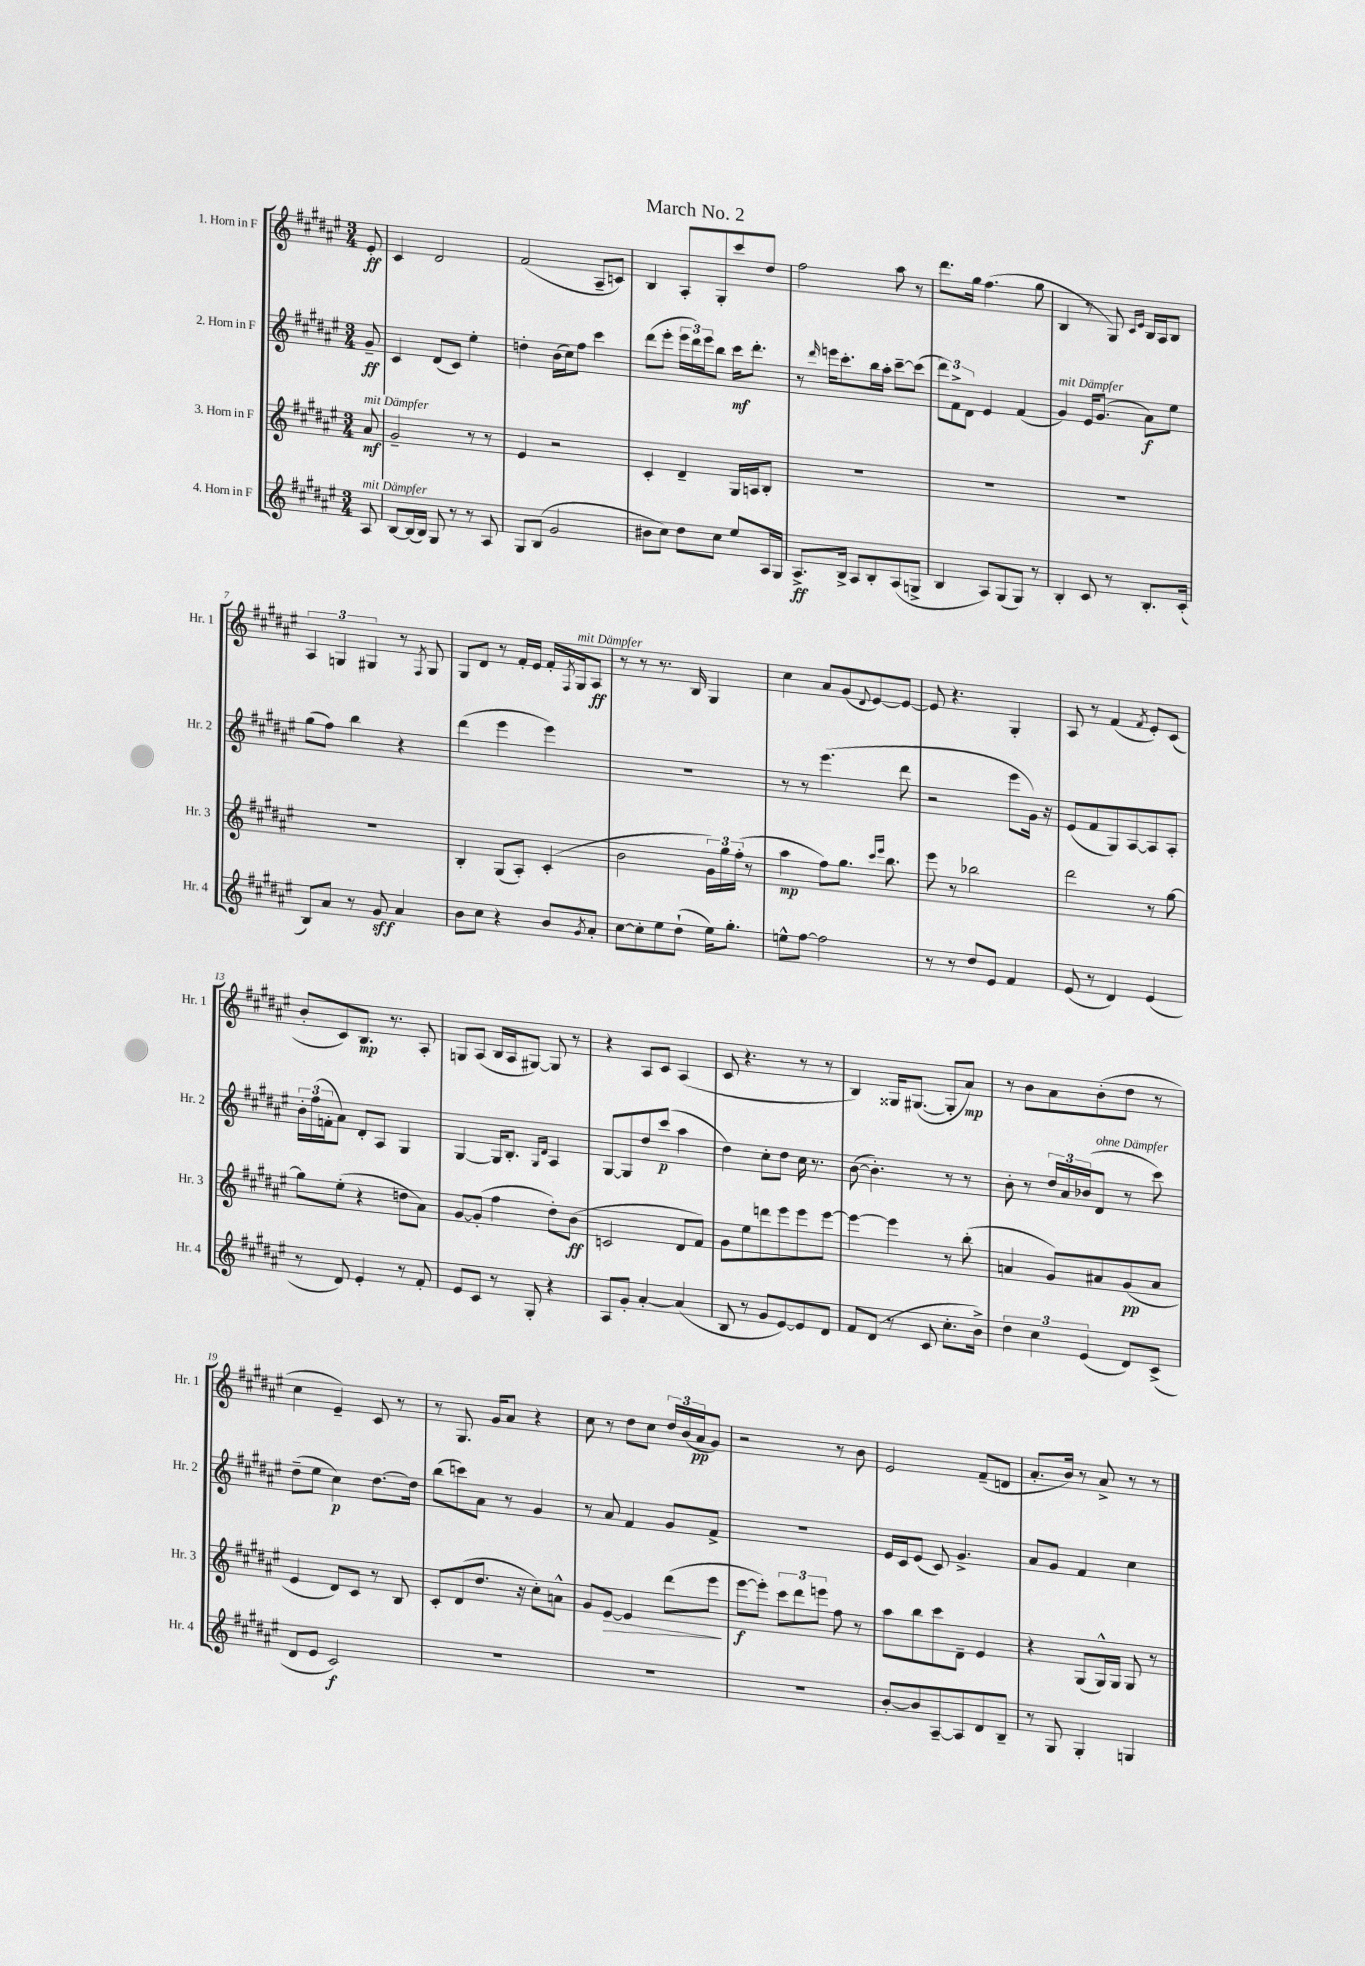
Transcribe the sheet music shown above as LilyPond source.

\header { title = "March No. 2" }
<<
\new StaffGroup <<
\new Staff = "s0" \with { instrumentName = "1. Horn in F" shortInstrumentName = "Hr. 1" } {
    \clef treble \key fis \major \numericTimeSignature \time 3/4 \partial 8
    eis'8-.\ff |
    cis'4 dis'2 |
    fis'2( ais8-- c'8) |
    b4 ais8-. gis8-. cis'''8 dis''8 |
    fis''2 ais''8 r8 |
    dis'''8. gis''16 fis''4.( gis''8 |
    b4 r8 gis8) \grace { cis'16 eis'16 } b16 ais16 b8 |
    \tuplet 3/2 { ais4 g4 gis4 } r8 \acciaccatura { fis8 } gis8 |
    gis8 dis'8 r8 fis'16-. eis'16 fis'16-. \acciaccatura { fis8 } gis16^\markup { \italic "mit Dämpfer" } ais8\ff |
    r8 r8 r8. b16 gis4 |
    cis''4 ais'8 gis'8( \appoggiatura { dis'8 } eis'8~) eis'8~ |
    eis'8 r4. gis4-. |
    ais8 r8 fis'4( \acciaccatura { fis'8 } eis'8-.) cis'8( |
    b'8-. cis'8) b8.\mp r8. ais8-. |
    g8 ais8( b16 ais16 gis8~) gis8 r8 |
    r4 ais8 cis'8 ais4( |
    cis'8 r4. r8 r8 |
    b4) gisis16 gis8.~( gis8-. ais'8\mp) |
    r8 b'8 ais'8 b'8-.( dis''8 r8 |
    cis''4 eis'4--) cis'8 r8 |
    r8 gis8. gis'16 ais'8 r4 |
    cis''8 r8 dis''8 cis''8 \tuplet 3/2 { dis''16 b'16( ais'16\pp } gis'8) |
    r2 r8 b'8 |
    eis'2 fis'8--( d'8 |
    ais'8.-. b'16) r8 ais'8-> r8 r8 \bar "|." |
}
\new Staff = "s1" \with { instrumentName = "2. Horn in F" shortInstrumentName = "Hr. 2" } {
    \clef treble \key fis \major \numericTimeSignature \time 3/4 \partial 8
    gis'8--\ff |
    cis'4 dis'8( cis'8) eis''4-. |
    d''4-. b'16( cis''16) fis''8 cis'''4 |
    dis'''8( eis'''8-. \tuplet 3/2 { eis'''16 dis'''16) eis'''16 } b''8 cis'''16\mf dis'''8.-. |
    r8 \grace { dis'''16 } e'''16 cis'''8.-. b''16 ais''16-. cis'''8~-- cis'''8( |
    \tuplet 3/2 { dis'''8) fis'8-> dis'8 } eis'4 fis'4( |
    gis'4^\markup { \italic "mit Dämpfer" }) eis'16 gis'8.( ais'8\f) eis''8 |
    gis''8( fis''8) b''4 r4 |
    dis'''4( eis'''4 eis'''4) |
    R2. |
    r8 r8 eis'''4.( dis'''8 |
    r2 eis'''8 gis'16) r16 |
    eis'8( fis'8 gis8) ais8~ ais8 ais8-. |
    \tuplet 3/2 { b'16-. fis''16( f'16-. } ais'8) dis'8-. ais8 gis4 |
    gis4~ gis16 b8.-. \grace { gis16 dis'16 } ais4 |
    gis8~ gis8 dis''8 cis'''8\p( ais''4 |
    dis''4) cis''8-. dis''8 cis''16 r8. |
    b'8~( b'4.-.) r8 r8 |
    b'8-. r8 \tuplet 3/2 { dis''16 ais'16 bes'16( } dis'8^\markup { \italic "ohne Dämpfer" } r8 cis'''8) |
    dis''8--( eis''8 cis''4\p) dis''8.~ dis''16 |
    b''8( c'''8) ais'8 r8 gis'4 |
    r8 ais'8 fis'4 gis'8 fis'8-> |
    R2. |
    eis'16 cis'16 eis'8( cis'8) gis'4.-> |
    ais'8 gis'8 fis'4 cis''4 \bar "|." |
}
\new Staff = "s2" \with { instrumentName = "3. Horn in F" shortInstrumentName = "Hr. 3" } {
    \clef treble \key fis \major \numericTimeSignature \time 3/4 \partial 8
    ais'8\mf^\markup { \italic "mit Dämpfer" } |
    gis'2-- r8 r8 |
    eis'4 r2 |
    cis'4-. dis'4-- gis16 a16 b8-. |
    R2. |
    R2. |
    R2. |
    R2. |
    b4-. gis8( ais8-.) cis'4-.( |
    b'2 \tuplet 3/2 { gis'16) gis''16 fis''16-.( } r8 |
    ais''4\mp fis''8) gis''8. \grace { cis'''16 eis'''16 } b''8. |
    eis'''8 r8 bes''2 |
    dis'''2 r8 gis''8~ |
    gis''8 eis''8-.( r4 d''8 ais'8) |
    gis'8~ gis'8-.( fis''4 dis''8-.) b'8\ff( |
    c'2 dis'8 fis'8) |
    gis'8 eis''8 d'''8 eis'''8 eis'''8 eis'''8~ |
    eis'''4~ eis'''4 r8 b''8-.( |
    a'4 gis'8) ais'8 gis'8\pp( ais'8 |
    eis'4 dis'8) cis'8 r8 b8 |
    cis'8-. dis'8( dis''8. r16 cis''8-.) a'8-^ |
    gis'8 eis'8~\> eis'4 dis'''8( eis'''8\! |
    eis'''8~\f eis'''8-.) \tuplet 3/2 { cis'''8 dis'''8 e'''8 } fis''8 r8 |
    ais''8 b''8 cis'''8 dis'8-- eis'4 |
    r4 gis8( gis16-^) gis16 gis8 r8 \bar "|." |
}
\new Staff = "s3" \with { instrumentName = "4. Horn in F" shortInstrumentName = "Hr. 4" } {
    \clef treble \key fis \major \numericTimeSignature \time 3/4 \partial 8
    ais8^\markup { \italic "mit Dämpfer" } |
    b8~ b16( b16) gis8 r8 r8 ais8 |
    gis8 b8( gis'2 |
    bis'8 cis''8) dis''8 cis''8 eis''8 ais16 gis16 |
    ais8.->\ff b16-> ais8 b8-. ais8( g8-> |
    b4 ais8) gis8( gis8) r8 |
    b4-. cis'8 r8 b8.-. cis'16-.( |
    b8) ais'8 r8 gis'8\sff ais'4 |
    b'8 cis''8 r4 b'8 \acciaccatura { gis'8 } ais'8-. |
    cis''8~ cis''8-. eis''8 dis''8-!( eis''16) gis''8.-. |
    e''8-^ fis''8~ fis''2 |
    r8 r8 dis''8 eis'8 fis'4 |
    eis'8( r8 dis'4) eis'4( |
    r8 dis'8) eis'4-. r8 fis'8-. |
    eis'8 cis'8 r8 gis8-. r4 |
    ais8 gis'8-. ais'4~-. ais'4( |
    b8 r8 gis'8 eis'8~) eis'8 dis'8 |
    fis'8 dis'8( r8 cis'8 cis''8.-. b'16->) |
    \tuplet 3/2 { dis''4 cis''4 eis'4( } dis'8) cis'8->( |
    dis'8 eis'8 cis'2\f) |
    R2. |
    R2. |
    R2. |
    b'8~-. b'8 ais8~-- ais8 dis'8 b8-- |
    r8 gis8 gis4-. g4 \bar "|." |
}
>>
>>
